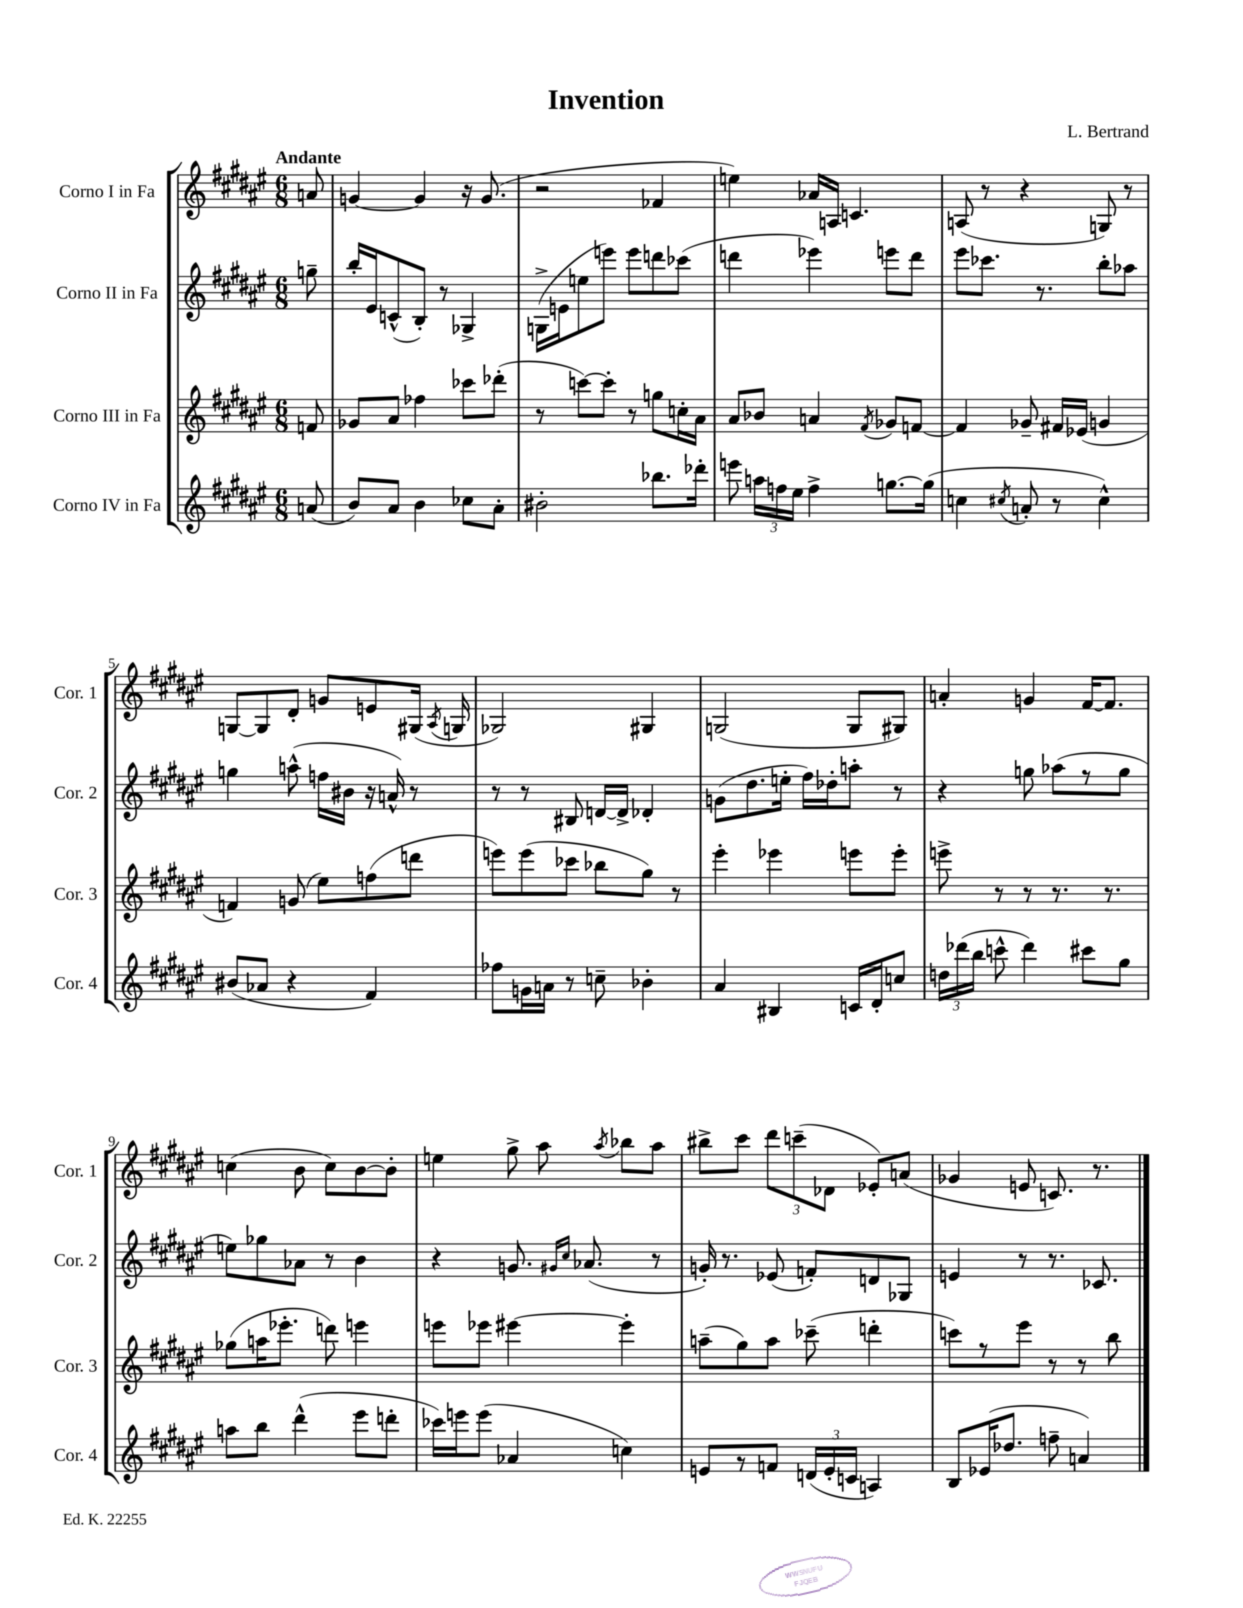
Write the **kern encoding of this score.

**kern	**kern	**kern	**kern
*part4	*part3	*part2	*part1
*staff4	*staff3	*staff2	*staff1
*I"Corno IV in Fa	*I"Corno III in Fa	*I"Corno II in Fa	*I"Corno I in Fa
*I'Cor. 4	*I'Cor. 3	*I'Cor. 2	*I'Cor. 1
*clefG2	*clefG2	*clefG2	*clefG2
*k[f#c#g#d#a#e#]	*k[f#c#g#d#a#e#]	*k[f#c#g#d#a#e#]	*k[f#c#g#d#a#e#]
*M6/8	*M6/8	*M6/8	*M6/8
=	=	=	=
!	!	!	!LO:TX:a:B:t=Andante
(8an/	8fn/	8ggn~\	8an/
=1	=1	=1	=1
8b/L)	8g-X/L	16bb'/LL	[4gn/
.	.	16e#/J	.
8a#/J	8a#/J	(8cn^^/	.
4b\	4ff-X\	8B'/J)	4g/]
.	.	8r	.
8cc-X\L	8ccc-X\L	4G-X^/	16r
.	.	.	(8.g/
8a#'\J	(8ddd-X'\J	.	.
=2	=2	=2	=2
2b#X'\	8r	(16Gn^\LL	2r
.	.	16en\J	.
.	[8cccn\L)	8een\	.
.	8ccc'\J]	8eeen\J)	.
.	8r	8eee\L	.
8.bb-X\L	8ggn\L	8dddn\	4f-X/
.	16ccn'\L	(8ccc-X\J	.
16ddd-X'\Jk	16a#\JJ	.	.
=3	=3	=3	=3
8eeen\	8a#/L	4dddn\	4een\)
24aan\LL	8b-X/J	.	.
24ffn\	.	.	.
24ee#\JJ	.	.	.
4ff^\	4an/	4eee-X\)	16a-X/LL
.	.	.	16An/JJ
.	.	.	4.cn/
.	8qf#/	.	.
[8.ggn\L	8g-X/L	8eeen\L	.
.	[8fn/J	8ddd\J	.
(16gg\Jk]	.	.	.
=4	=4	=4	=4
4ccn\	4f/]	8eee#\L	(8An/
.	.	8.ccc-X\J	8r
8qcc#X/	.	.	.
8an'/	8g-X~/	.	4r
.	.	8.r	.
8r	16f#X/LL	.	.
.	(16e-X/JJ	.	.
4cc#^^\)	4gn/	8bb'\L	8Gn/)
.	.	8aa-X\J	8r
!!LO:LB:g=z
=5	=5	=5	=5
(8b#X/L	4fn/)	4ggn\	[8Gn/L
8a-X/J	.	.	8G/]
4r	(8gn/	(8aan^^\	8d#'/J
.	8ee#\L)	16ffn\LL	8gn/L
.	.	16b#X\JJ	.
4f#/)	(8ffn\	16r	8en/
.	.	16an^^/)	.
.	8dddn\J	8r	(16G#X/Jk
.	.	.	8qA#/
.	.	.	16Gn/
=6	=6	=6	=6
8ff-X\L	8eeen\L)	8r	2G-X/)
16gn\L	(8eee\	8r	.
16an\JJ	.	.	.
8r	8ccc-X\J	8B#X/	.
8ccn~\	8bb-X\L	[16dn/LL	.
.	.	16d^/JJ]	.
4b-X'\	8gg#\J)	4d-X'/	4G#X/
.	8r	.	.
=7	=7	=7	=7
4a#/	4eee#'\	(8gn\L	(2Gn/
.	.	8.dd#\	.
4B#X/	4eee-X\	.	.
.	.	16een'\Jk	.
.	.	16ff#\LL)	.
.	.	16dd-X'\J	.
16cn/LL	8eeen\L	8aan'\J	8G/L
16d#'/J	.	.	.
8ccn/J	8eee'\J	8r	8G#X/J)
=8	=8	=8	=8
24ddn\LL	8eeen^\	4r	4an'/
(24ddd-X\	.	.	.
24bb\JJ	.	.	.
8cccn^^\	8r	.	.
4ddd-\)	8r	8ggn\	4gn/
.	8.r	(8aa-X\L	.
8ccc#X\L	.	8r	[16f#/KL
.	8.r	.	8.f#/J]
8gg#\J	.	8gg\J	.
!!LO:LB:g=z
=9	=9	=9	=9
8aan\L	(8gg-X\L	8een\L)	(4ccn\
8bb\J	16aan\K	8gg-X\	.
.	8.eee-X'\J	.	.
(4ddd#^^\	.	8a-X\J	8b\
.	8dddn\)	8r	8cc\L)
8eee#\L	4eeen\	4b\	[8b\
8dddn'\J	.	.	8b'\J]
=10	=10	=10	=10
16ccc-X\LL)	8eeen\L	4r	4een\
16eeen\J	.	.	.
(8eee\J	8eee-X\J	.	.
4a-X/	[4eee#X\	8.gn/	8gg#^\
.	.	.	8aa#\
.	.	16qqg#X/LL	.
.	.	16qqcc#/JJ	.
.	.	(8.a-X/	.
.	.	.	8qaa#/
4ccn\)	4eee#'\]	.	8bb-X\L
.	.	8r	8aa#\J
=11	=11	=11	=11
8en/L	(8aan~\L	16gn'/)	8bb#X^\L
.	.	8.r	.
8r	8gg#\)	.	8ccc#\J
8fn/J	8aa\J	(8e-X/	12ddd#\L
.	.	.	(12cccn~\
(24dn/LL	(8ccc-X~\	8fn'/L)	.
24e'/	.	.	12d-X\J
24cn/JJ	.	.	.
4An/)	4dddn'\	8dn/	8e-X'/L)
.	.	8G-X/J	(8an/J
=12	=12	=12	=12
8B/L	8cccn\L)	4en/	4g-X/
(16e-X/K	8r	.	.
8.dd-X/J	.	.	.
.	8eee#\J	8r	8en/
8ffn~\	8r	8.r	8.cn/)
4an/)	8r	.	.
.	.	8.c-X/	8.r
.	8bb\	.	.
==	==	==	==
*-	*-	*-	*-
